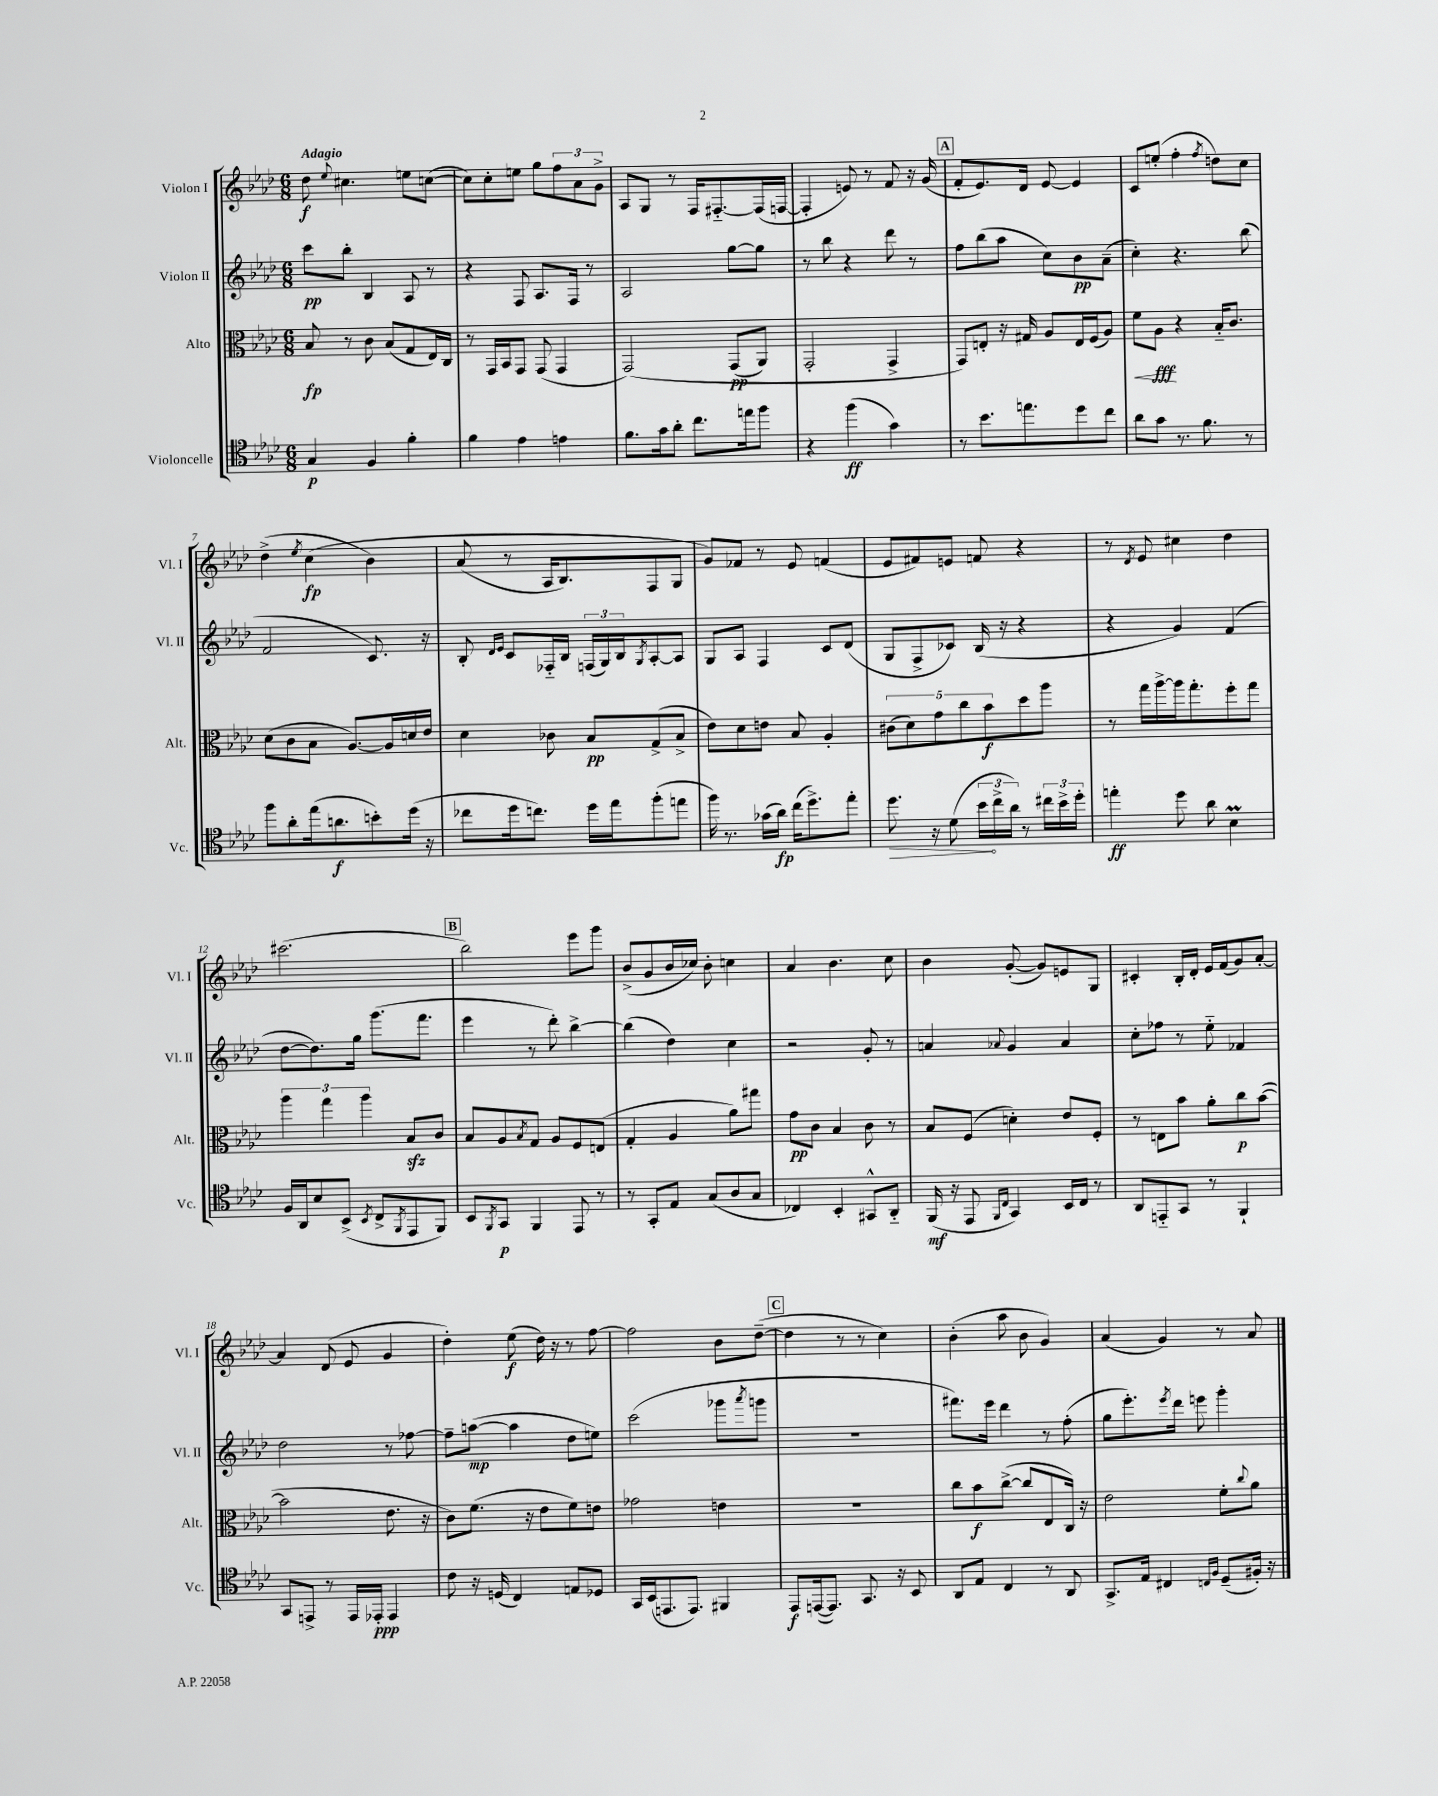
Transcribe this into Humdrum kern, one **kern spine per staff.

**kern	**kern	**kern	**kern
*staff4	*staff3	*staff2	*staff1
*clefC4	*clefC3	*clefG2	*clefG2
*k[b-e-a-d-]	*k[b-e-a-d-]	*k[b-e-a-d-]	*k[b-e-a-d-]
*M6/8	*M6/8	*M6/8	*M6/8
4G/	8B-/	8ccc\L	8dd-\
.	.	.	8qqee-/
.	8r	8bb-'\J	4.cc#\
4F/	8c\	4B-/	.
.	(8B-/L	.	.
4f'\	8G/	8A-/	8ee\L
.	16E-/L)	8r	([8cc\J
.	16C/JJ	.	.
=	=	=	=
4f\	8r	4r	8cc\]L)
.	16GG/LL	.	8cc'\
.	16BB-/J	.	.
4e-\	8GG/J	8F/	8ee\J
.	(8GG/	8.A-/L	8gg\L
4e\	4GG/	.	12ff\
.	.	16F/Jk	.
.	.	.	12a-\
.	.	8r	.
.	.	.	12g^\J
=	=	=	=
8.f\L	&(2GG/)	2A-/	8A-/L
.	.	.	8G/J
16g\k	.	.	.
8a-'\J	.	.	8r
8.cc\L	.	.	16F/LK
.	.	.	[8.F#'~/
.	(8GG/L	[8gg\L	.
16ee\k	.	.	.
8ff\J	8AA-/J)	8gg\]J	(16F#/]L
.	.	.	[16F/JJ
=	=	=	=
4r	2GG'/	8r	4F'/]
.	.	8bb-\	.
(4ff\	.	4r	8e/)
.	.	.	8r
4g\)	4GG^/	8ddd-\	8f/
.	.	8r	16r
.	.	.	(16g/
=	=	=	=
8r	8GG/L&)	8ff\L	8f'/L
8.b-\L	8E'/J	(8bb-\	8.e-/)
.	16r	8aa-\J	.
8.ee\	16G#/	.	16d-/Jk
.	8A-/L	8cc\L)	[8e-/
8dd-\	16E/L	8b-\	4e-/]
.	(16F/J	.	.
8cc\J	8A-/J)	(8a-~\J	.
=	=	=	=
8a-\L	8f\L	4cc'\)	8c/L
8g\J	8A-\J	.	(8ee'/J
8.r	4r	4.r	4ff'\
8.f\	.	.	.
.	.	.	8qff/
.	16B-'~/LK	.	8dd\L)
.	8.c/J	.	.
8r	.	(8bb-\	8cc\J
=	=	=	=
8ff\L	(8d-\L	2f/	(4dd-^\
8a-'\	8c\	.	.
.	.	.	8qee-/
(16ee-\k	8B-\J	.	&(4cc\
8.a\	.	.	.
.	[8.A-/L)	.	.
8b'\)	.	8.c/)	4b-\)
.	16A-/]L	.	.
(16dd-\Jk	16d/	.	.
16r	16e-/JJ	16r	.
=	=	=	=
8cc-\L	4d-\	8B-'/	(8a-/
.	.	16qqd-/LL	.
.	.	16qqe-/JJ	.
16dd-\k	.	8c/L	8r
8.cc\J)	.	.	.
.	8c-\	16F-'~/L	16A-/LK
.	.	16B-/JJ	8.B-/)
16dd-\LL	8B-/L	(24F/LL	.
.	.	24G/)	.
16ee-\J	.	.	.
.	.	24B-/J	.
.	.	8qG/	.
(8ff'\	(8G^/	[8A-'/	8F/
8ee\J	8B-^/J	8A-/]J	8G/J
=	=	=	=
16ff\)	8e-\L)	8G/L	8g/L&)
8.r	.	.	.
.	8d-\	8A-/J	8f-/J
(16g-\LL	8e\J	4F/	8r
16a-\JJ)	.	.	.
(16cc\LK	8B-/	.	8e-/
8.dd-^\)	.	.	.
.	4A-'/	8c/L	(4f/
8ee-'\J	.	(8d-/J	.
=	=	=	=
8.dd-\	(10c#\L	8G/L	8e-/L
.	10d-\)	.	.
.	.	8F^/	8f#/)
16r	.	.	.
.	10g\	.	.
(8d-\	.	8c-/J)	8e/J
.	10cc\	.	.
24b-\LL	.	(16B-/	8f/
.	10b-\	.	.
24cc^\	.	.	.
.	.	16r	.
24a-\JJ)	.	.	.
8r	8dd-\	4r	4r
24cc#\LL	8aa-\J	.	.
24b-^\	.	.	.
24dd-'\JJ	.	.	.
=	=	=	=
4ee'\	8r	4r	8r
.	.	.	8qd-/
.	16gg\LL	.	8e-/
.	[16aa-^\	.	.
8dd-\	16aa-\]J	4g/)	4cc#\
.	8.gg'\	.	.
8a-\	.	.	.
4B-\	8ff'\	(4f/	4dd-\
.	8gg\J	.	.
=	=	=	=
16F/LL	6aa-\	[8dd-\L	(2.ccc#\
16AA-/J	.	.	.
8B-/	.	8.dd-\])	.
.	6gg\	.	.
(8BB-^/J	.	.	.
.	.	16gg\Jk	.
.	6aa-\	.	.
8qBB-/	.	.	.
8C^/L	.	(8.ggg\L	.
8qFF/	.	.	.
8EE-/	8B-/L	.	.
.	.	8.fff\J	.
8FF/J)	8c/J	.	.
=	=	=	=
8BB-/L	8B-/L	4eee-\	2bb-\)
8qFF/	.	.	.
8GG/J	8A-/	.	.
.	8qB-/	.	.
4FF/	8G/J	8r	.
.	8A-/L	8ddd-'\)	.
8EE-/	8F/	[4bb-^\	8eee-\L
8r	(8E/J	.	8ggg\J
=	=	=	=
8r	4G'/	(4bb-\]	(8b-^/L
8GG'/L	.	.	8g/
8E-/J	4A-/	4dd-\)	16b-/L
.	.	.	16cc-/JJ)
(8G/L	.	.	8b-'\
8A-/	8a-\L)	4cc\	4cc\
8G/J	8gg#\J	.	.
=	=	=	=
4C-/)	8g\L	2r	4a-/
.	8c\J	.	.
4BB-'/	4B-/	.	4.b-\
8GG#^^/L	8c\	8g'/	.
8AA-'~/J	8r	8r	8cc\
=	=	=	=
(16FF/	8B-/L	4a/	4b-\
16r	.	.	.
8EE-/	(8F/J	.	.
16qqFF/LL	.	.	.
16qqC/JJ	.	8qqa-/	.
4GG/)	4d'\)	4g/	([8g'/
.	.	.	8g/]L)
16BB-/LL	8e-/L	4a-/	8e/
16C/JJ	.	.	.
8r	8F'/J	.	8G/J
=	=	=	=
8AA-/L	8r	8cc'\L	4c#'/
8EE'~/	8E\L	8ff-\J	.
8GG/J	8b-\J	8r	16B-'/LL
.	.	.	16d-'/JJ
8r	8a-'\L	8ee-'~\	16e-/LL
.	.	.	(16f/J
4FF`/	8cc\	4f-/	8g/)
.	([8b-\J	.	[8a-'/J
=	=	=	=
8GG/L	2b-\]	2dd-\	4a-/]
8EE^/J	.	.	.
8r	.	.	(8d-/
16EE/LL	.	.	8e-/
16EE-'/JJ	.	.	.
4EE-/	8.e-\	8r	4g/
.	.	[8ff-\	.
.	16r	.	.
=	=	=	=
8c\	8c\L)	8ff-~\]L	4dd-'\)
16r	(8.f\J	([8aa\J	.
(16D/	.	.	.
4C/)	.	4aa\]	(8ee-\
.	16r	.	.
.	8e-\L	.	16dd-\)
.	.	.	16r
8E/L	8f\)	8dd-\L	8r
8D-/J	8e\J	8ee\J)	[8ff\
=	=	=	=
16GG/LL	2g-\	(2ccc\	2ff\]
(16BB-/J	.	.	.
8.EE/	.	.	.
8.EE/J)	.	.	.
4FF#/	4e\	8ggg-\L	8b-\L
.	.	8qaaa-/	.
.	.	8ggg\J	([8dd-~\J
=	=	=	=
8EE-/L	2.r	2.r	4dd-\]
([16EE/k	.	.	.
8.EE/]J)	.	.	.
.	.	.	8r
8.GG/	.	.	8r
.	.	.	4cc\)
16r	.	.	.
8BB-/	.	.	.
=	=	=	=
8AA-/L	8cc\L	8.fff#\L)	(4b-'\
8E-/J	8b-\	.	.
.	.	16eee-\Jk	.
4C/	([8cc^\J	4ddd-\	8aa-\
.	8cc/]L	.	8b-\
8r	8E-/	8r	4g/)
8AA-/	16C/Jk)	(8ff'\	.
.	16r	.	.
=	=	=	=
8.GG^/L	2e-\	8gg\L	(4a-/
.	.	8.eee-'\)	.
16E-/Jk	.	.	.
4C#/	.	.	4g/)
.	.	8qeee-/	.
.	.	16ddd-\Jk	.
.	.	8eee\	.
16qqC/LL	.	.	.
16qqF/JJ	.	.	.
(8D-~/L	8f'\L	4ggg'\	8r
.	8qqcc/	.	.
16F#'/Jk)	8a-\J	.	8a-/
16r	.	.	.
==	==	==	==
*-	*-	*-	*-
